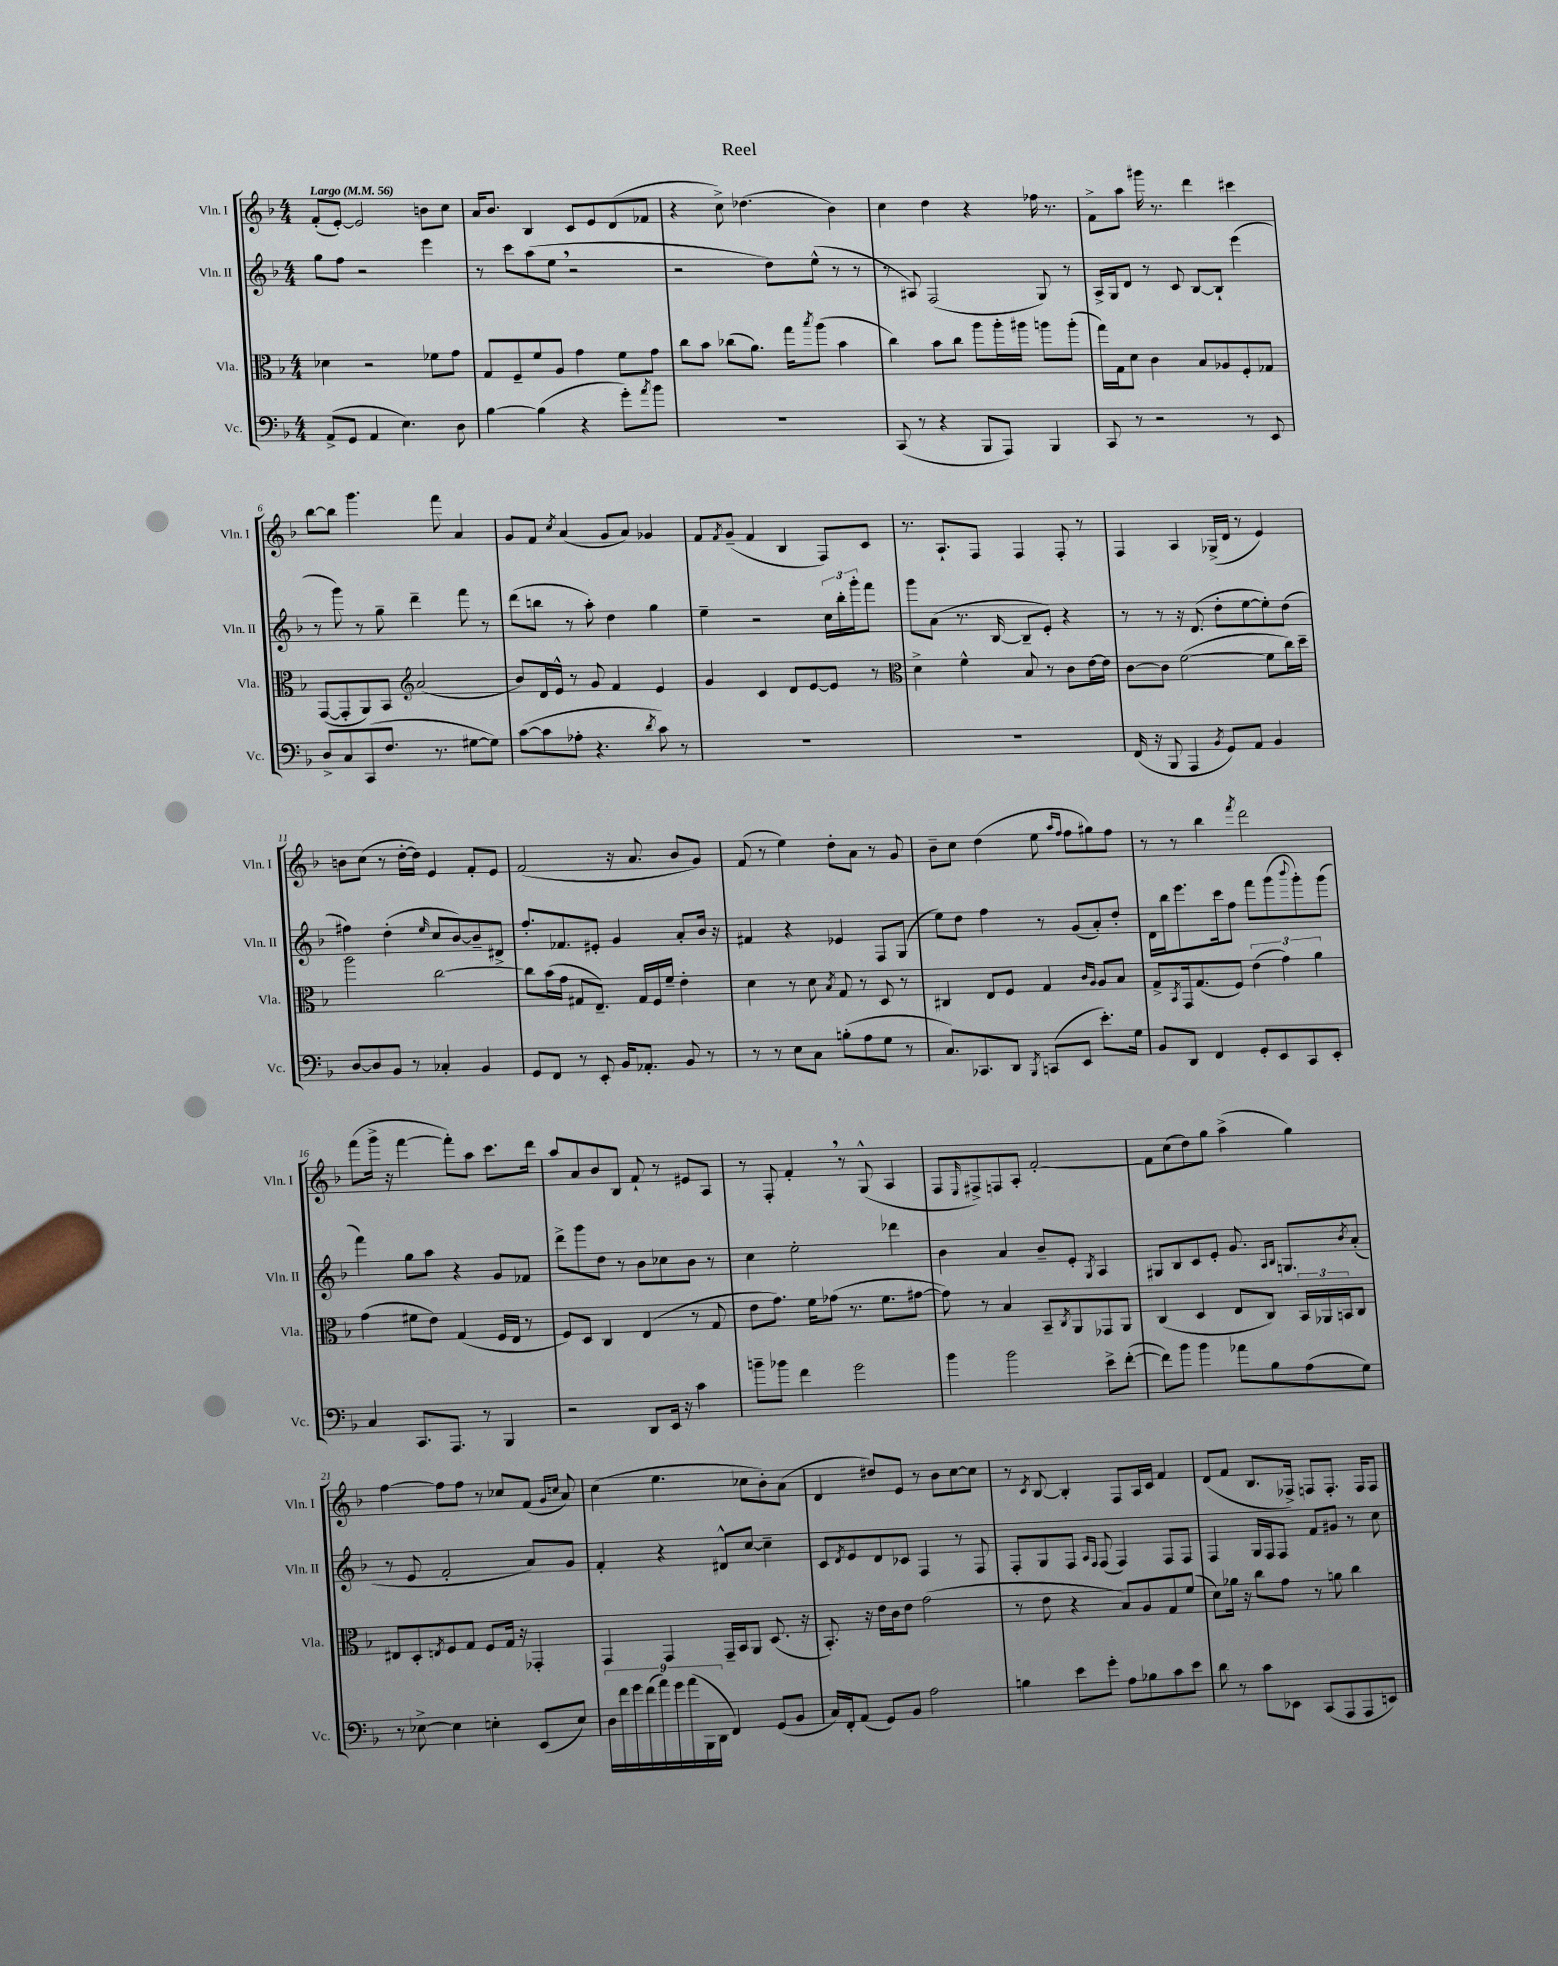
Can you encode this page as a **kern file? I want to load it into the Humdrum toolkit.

**kern	**kern	**kern	**kern
*part4	*part3	*part2	*part1
*staff4	*staff3	*staff2	*staff1
*I"Vc.	*I"Vla.	*I"Vln. II	*I"Vln. I
*I'Vc.	*I'Vla.	*I'Vln. II	*I'Vln. I
*clefF4	*clefC3	*clefG2	*clefG2
*k[b-]	*k[b-]	*k[b-]	*k[b-]
*M4/4	*M4/4	*M4/4	*M4/4
*MM56	*MM56	*MM56	*MM56
=1	=1	=1	=1
!	!	!	!LO:TX:a:B:t=Largo
(8AA^/L	4d-X\	8gg\L	(8f'/L
8GG/J	.	8ff\J	[8e'/J)
4AA/	2r	2r	2e/]
4.E\)	.	.	.
.	8f-X\L	4eee\	8bn\L
8D\	8g\J	.	8cc\J
=2	=2	=2	=2
[4B-\	8G/L	8r	16a/KL
.	.	.	8.b-/J
.	8F~/	8ccc\L	.
(4B-\]	8f/	(8aa\	4B-/
.	8A/J	8ee,\J	.
4r	4g\	2r	8c/L
.	.	.	8e/
8g'\L)	8f\L	.	(8d/
8qa/	.	.	.
8b-\J	8g\J	.	8f-X/J
=3	=3	=3	=3
1r	8cc\L	2r	4r
.	8b-\J	.	.
.	(8cc-X\L	.	8cc^\)
.	8.a\J)	.	(4.dd-X\
.	.	8dd\L)	.
.	16gg\KL	.	.
.	8qbb-/	.	.
.	(8aa\J	(8ee^^\J	.
.	4b-\	8r	4b-\)
.	.	8r	.
=4	=4	=4	=4
(8CC/	4cc\)	8r	4cc\
8r	.	8A#X/)	.
4r	8b-\L	(2F/	4dd\
.	8cc\J	.	.
8BBB-/L	8aa\L	.	4r
8AAA/J)	16aa'\L	.	.
.	16aa#X\JJ	.	.
4BBB-/	8aan\L	8G/)	16ff-X\
.	.	.	8.r
.	(8aa'\J	8r	.
=5	=5	=5	=5
8CC/	16gg\LL)	16A^/LL	8f^\L
.	16G\J	16G/J	.
8r	8d\J	8d/J	8aa\J
2r	4c\	8r	16ggg#X\
.	.	.	8.r
.	.	8c/	.
.	8B-/L	[8B-/L	4ddd\
.	8A-X/	8B-`/J]	.
8r	8F'/	(4eee\	4ccc#X\
8EE/	8G-X/J	.	.
!!LO:LB:g=z
=6	=6	=6	=6
8D^/L	([8GG/L	8r	[8bb-\L
8C/	8GG'/]	8ggg\)	8bb-\J]
(8CC/	8AA/)	8r	4.ggg\
8.F/J	8BB-/J	8gg~\	.
*	*clefG2	*	*
.	(2a/	4ddd~\	.
8.r	.	.	.
.	.	.	8fff\
[8G#X\L	.	8fff\	4a/
8G#\J])	.	8r	.
=7	=7	=7	=7
([8c\L	8b-/L)	(8ddd\L	8g/L
8c\]	16d/L	8bbn\J	8f/J
.	16e^^/JJ	.	.
.	.	.	8qcc/
8A-X'\J	8r	8r	(4a/
4.r	8g/	8aa'\)	.
.	4f/	4dd\	8g/L
.	.	.	8a/J)
8qd/	.	.	.
8c\)	4e/	4gg\	4g-X/
8r	.	.	.
=8	=8	=8	=8
1r	4g/	4ee~\	8f/L
.	.	.	8qf/
.	.	.	(8g~/J
.	4c/	2r	4f/
.	8d/L	.	4B-/
.	[8e/	.	.
.	8e/J]	24cc\LL	8F/L)
.	.	24bb-'\	.
.	.	24ggg'\J	.
.	8r	8fff\J	8c/J
=9	=9	=9	=9
*	*clefC3	*	*
1r	4d^\	8ggg\L	8.r
.	.	(8a\J	.
.	.	.	8.A`/L
.	4f^^\	8.r	.
.	.	.	8F/J
.	.	[16B-/	.
.	8B-/	8B-~/L]	4F/
.	8r	8e'/J)	.
.	8c\L	4r	8F'/
.	[16e\L	.	8r
.	16e\JJ]	.	.
=10	=10	=10	=10
(16FF/	[8c\L	8r	4F/
16r	.	.	.
8BBB-/	8c\J]	8r	.
4AAA/	([2f\	16r	4A/
.	.	(8.d/	.
8qBB-/	.	.	.
8GG/L)	.	8dd'\L	(16G-X^/LL
.	.	.	16d/JJ
8AA/J	.	[8ee\	8r
4BB-/	8f\L]	8ee'\])	4e/)
.	16cc\L)	(8dd\J	.
.	16dd~\JJ	.	.
!!LO:LB:g=z
=11	=11	=11	=11
[8D/L	2aa\	4ff#X\)	8bn\L
8D/]	.	.	(8cc\J
8BB-/J	.	(4dd'\	8r
8r	.	.	[16dd'\LL
.	.	.	16dd\JJ])
.	.	16qqee/	.
4C-X'/	[2cc\	8cc/L	4e/
.	.	[8b-/)	.
4BB-/	.	8b-~/]	8f'/L
.	.	8d#X^/J	8e/J
=12	=12	=12	=12
8GG/L	8cc\L]	8.ff'/L	(2f/
8FF/J	(16b-\L	.	.
.	16g\JJ	8.f-X/	.
8r	8G#X/L	.	.
8EE'/	8.E~/J)	8e#X'/J	.
16BB-/KL	.	4g/	16r
8.AA-X'/J	16G#/LL	.	8.a/
.	16F/	.	.
.	16f~/JJ	.	.
8BB-/	4e'\	8a'/L	8b-/L
8r	.	16b-/Jk	8g/J)
.	.	16r	.
=13	=13	=13	=13
8r	4d\	4f#X/	(8f/
8r	.	.	8r
8E\L	8r	4r	4ee\)
8C\J	8d\	.	.
.	8qB-/	.	.
(8Bn'\L	8G/	4e-X/	8dd'\L
8A\	8r	.	8a\J
8G\J	8D/	8F/L	8r
8r	8r	(8G/J	8g/
=14	=14	=14	=14
8.C/L)	4C#X/	8ee\L)	8b-~\L
.	.	8dd\J	8cc\J
8.CC-X/	.	.	.
.	8E/L	4ff\	(4dd\
8DD/J	8F/J	.	.
8qBBB-/	.	.	.
(8CCn/L	4G/	8r	8ee\
.	.	.	16qqaa/LL
.	.	.	16qqff/JJ
8EE/J	.	(8g/L	8ff\L
.	16qqc/LL	.	.
.	16qqA/JJ	.	.
8.e'\L)	8A/L	8a'/)	8gg#X\)
.	8B-/J	8dd'/J	8ff\J
16G\Jk	.	.	.
=15	=15	=15	=15
8BB-/L	8G^/L	16d\LL	8r
.	.	16bb-\J	.
.	8qBB-/	.	.
8DD/J	16GG/k	8.eee\	8r
.	(8.G/	.	.
4FF/	.	.	4bb-\
.	.	16ccc\k	.
.	8F/J)	8ff\J	.
.	.	.	8qfff/
8GG'/L	(6e\	8fff\L	2ddd\
8EE/	.	(8ggg\	.
.	6g\)	.	.
.	.	8qqbbb-/	.
8CC/	.	8ggg'\)	.
.	6a\	.	.
8EE'/J	.	(8ggg\J	.
!!LO:LB:g=z
=16	=16	=16	=16
4C/	(4g\	4fff\)	(8fff\L
.	.	.	16ggg^\Jk
.	.	.	16r
8.CC/L	8f#X\L	8gg\L	[4fff\
.	8e\J)	8aa\J	.
8.AAA/J	.	.	.
.	(4G/	4r	8fff'\L])
8r	.	.	8aa\J
4BBB-/	16F/LL	8g/L	8.ccc\L
.	16E/JJ	.	.
.	8r	8f-X/J	.
.	.	.	16ddd\Jk
=17	=17	=17	=17
2r	8F/L)	8ddd^\L	8aa/L
.	8D/J	8ggg\	8a/
.	4C/	8dd\J	8b-/
.	.	8r	8B-/J
8DD/L	(4E/	8b-\L	8f`/
16EE/Jk	.	8cc-X\	8r
16r	.	.	.
4c\	8r	8b-\J	8e#X/L
.	8G/	8r	8A/J
=18	=18	=18	=18
8bn~\L	8e\L	4cc\	8r
8b-X\J	8.g\J)	.	8F'/
4f\	.	2ee'\	4f',/
.	16f\KL	.	.
.	(8g-X\J	.	.
2g\	8.r	.	8r
.	.	.	(8G^^/
.	8.f\L	.	.
.	.	4ddd-X\	4A/
.	[8g#X\J	.	.
=19	=19	=19	=19
4b-\	8g#\])	4b-\	8F/L
.	.	.	16qqE/
.	8r	.	8F#X^/)
2b-\	4B-/	4a/	8Fn/
.	.	.	8A'/J
.	8BB-~/L	8b-~/L	[2f'/
.	8qC/	.	.
.	8AA/	8e'/J	.
.	.	8qG/	.
8e^\L	8GG-X/	4A/	.
([8f'\J	8AA/J	.	.
=20	=20	=20	=20
8f\L])	(4C/	8G#X/L	8f\L]
8b-\J	.	8B-/	(8cc\
4b-\	4D/	8c/	8dd\)
.	.	8e'/J	8gg\J
8a-X\L	8E/L	8.g/	(4aa^\
8B-\	8C/J)	.	.
.	.	16qqA/LL	.
.	.	16qqB-/JJ	.
.	.	8.Gn/L	.
(8A\	24BB-/LL	.	4gg\)
.	24AA-X/	.	.
.	24BBn/J	.	.
.	.	8qb-/	.
8G\J)	8C/J	(8a'/J	.
!!LO:LB:g=z
=21	=21	=21	=21
8r	8E#X/L	8r	[4ff\
[8E-X^\	8D'/	8e/	.
.	8qEn/	.	.
4E-\]	8F/	2f'/	8ff\L]
.	8G/J	.	8ff\J
4En'\	8F/L	.	8r
.	16G/Jk	.	8cc-X/L
.	16r	.	.
(8EE/L	4GG-X'/	8a/L)	(8f/J
.	.	.	16qqg/LL
.	.	.	16qqccn/JJ
8E/J)	.	8g/J	8a/)
=22	=22	=22	=22
18D\LL	4GG/	4f'/	(4cc\
18f\	.	.	.
18g\	.	.	.
(18f\	.	.	.
18a\)	.	.	.
.	4GG/	4r	4.ee\
18g\	.	.	.
(18a\	.	.	.
18BBB-\	.	.	.
18DD\JJ	.	.	.
4FF/)	16GG~/LL	8d#X^^/L	.
.	16BB-/J	.	.
.	8AA/J	[8cc/J	8cc-X\L
(8GG/L	(8.D/	4cc~\]	8b-'\)
8BB-/J	.	.	(8a\J
.	16r	.	.
=23	=23	=23	=23
16C/LL)	8.BB-'/)	8c/L	4d/
16FF'/J	.	.	.
.	.	8qd/	.
(8AA/J	.	8e/	.
.	16r	.	.
8GG/L)	16e\LL	8d/	8dd#X/L)
.	16c\J	.	.
8BB-/J	8e\J	8c-X/J	8e/J
2A\	(2g\	4F/	8r
.	.	.	8b-\L
.	.	8r	[8cc\
.	.	8F/	8cc\J]
=24	=24	=24	=24
4Bn\	8r	8F'/L	8r
.	.	.	8qc/
.	8e\	8G/	[8B-/
8e\L	4r	8F/J	4B-'/]
.	.	16qqA/LL	.
.	.	16qqF/JJ	.
8g'\J	.	(8F/	.
8A\L	8B-/L)	4F/)	8F/L
8B-X\	8A/	.	16A/L
.	.	.	16c/JJ
8c\	8G/	8F/L	4f/
8e\J	(8f/J	8F/J	.
=25	=25	=25	=25
8d\	8d\L)	4F/	(8d/L
8r	16a-X\Jk	.	8f/J
.	16r	.	.
8c\L	8cc\L	16G/LL	8.B-/L
.	.	16F/J	.
8EE-X\J	8g\J	8F/J	.
.	.	.	16F-X^/Jk)
(8CC/L	8r	8f/L	8Fn/L
8AAA/	8an\	8g#X/J	8.F'/J
8AAA/	4cc\	8r	.
.	.	.	16F/KL
8EEn/J)	.	8cc\	8F/J
==	==	==	==
*-	*-	*-	*-
